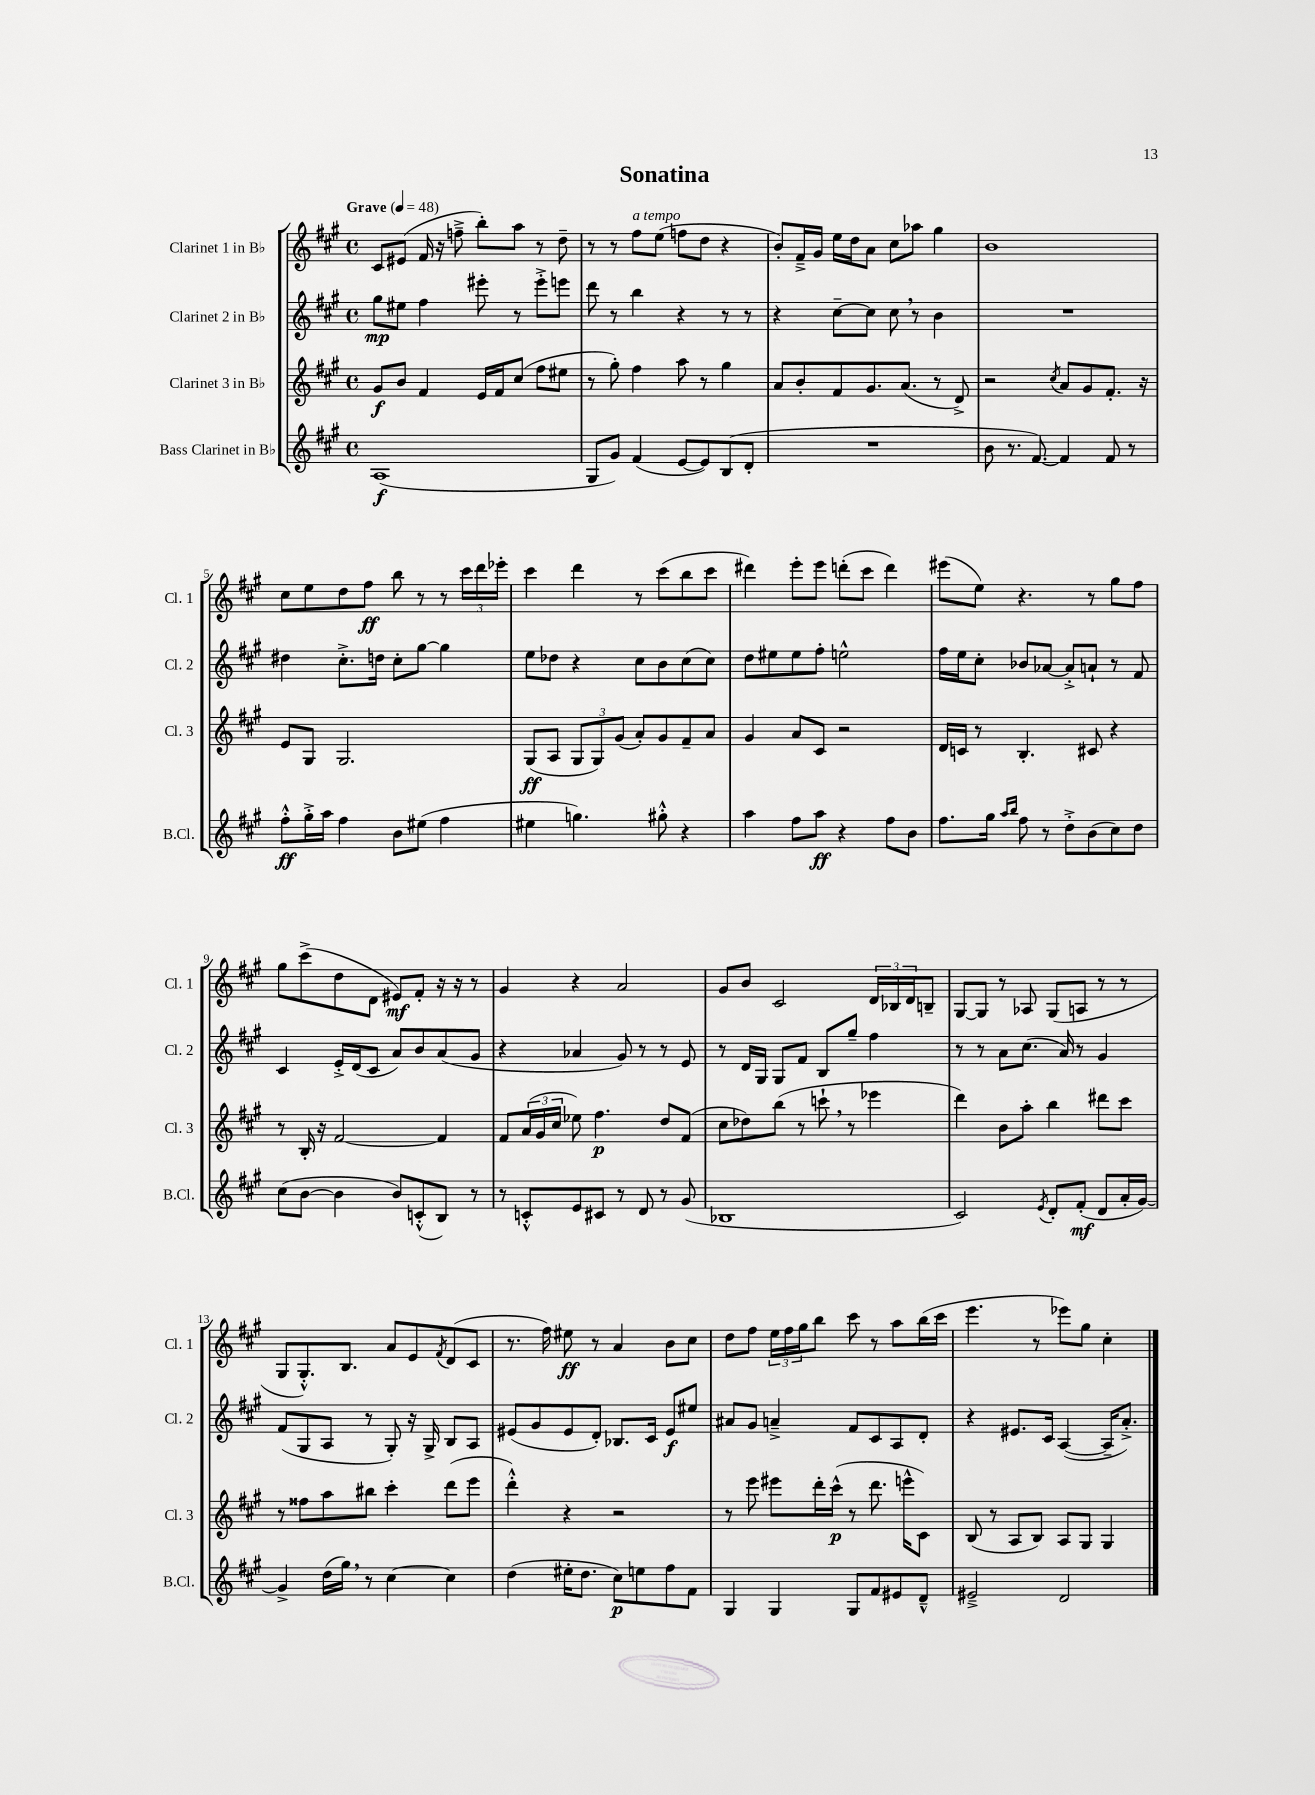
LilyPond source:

\header { title = "Sonatina" }
<<
\new StaffGroup <<
\new Staff = "s0" \with { instrumentName = "Clarinet 1 in Bb" shortInstrumentName = "Cl. 1" } {
    \clef treble \key a \major \defaultTimeSignature \time 4/4 \tempo "Grave" 4 = 48
    cis'8 eis'8( fis'16 r16 f''8---> b''8-.) a''8 r8 d''8-- |
    r8 r8 fis''8^\markup { \italic "a tempo" } e''8( f''8 d''8 r4 |
    b'8-.) fis'16---> gis'16 e''16 d''16 a'8 cis''8 aes''8 gis''4 |
    b'1 |
    cis''8 e''8 d''8 fis''8\ff b''8 r8 r8 \tuplet 3/2 { cis'''16 d'''16 ees'''16-. } |
    cis'''4 d'''4 r8 cis'''8( b''8 cis'''8 |
    dis'''4) e'''8-. e'''8 d'''8-.( cis'''8 d'''4) |
    eis'''8( e''8) r4. r8 gis''8 fis''8 |
    gis''8 cis'''8->( d''8 d'8 eis'8\mf) fis'8-. r16 r16 r8 |
    gis'4 r4 a'2 |
    gis'8 b'8 cis'2 \tuplet 3/2 { d'16 bes16 d'16 } b8-- |
    gis8~ gis8 r8 aes8 gis8( a8 r8 r8 |
    gis8 gis8.-.-^) b8. a'8 e'8 \acciaccatura { fis'8 } d'8( cis'8 |
    r8. fis''16) eis''8\ff r8 a'4 b'8 cis''8 |
    d''8 fis''8 \tuplet 3/2 { e''16 fis''16 gis''16 } b''8 cis'''8 r8 a''8 b''16( cis'''16 |
    e'''4. r8 ees'''8) gis''8 cis''4-. \bar "|." |
}
\new Staff = "s1" \with { instrumentName = "Clarinet 2 in Bb" shortInstrumentName = "Cl. 2" } {
    \clef treble \key a \major \defaultTimeSignature \time 4/4
    gis''8\mp eis''8 fis''4 eis'''8-. r8 eis'''8-.-> e'''8 |
    d'''8 r8 b''4 r4 r8 r8 |
    r4 cis''8~-- cis''8 cis''8 \breathe r8 b'4 |
    R1 |
    dis''4 cis''8.-.-> d''16 cis''8-. gis''8~ gis''4 |
    e''8 des''8 r4 cis''8 b'8 cis''8( cis''8) |
    d''8 eis''8 eis''8 fis''8-. e''2-^ |
    fis''16 e''16 cis''8-. bes'8 aes'8~ aes'8-.-> a'8-! r8 fis'8 |
    cis'4 e'16-.-> d'16( cis'8 a'8) b'8 a'8( gis'8 |
    r4 aes'4 gis'8) r8 r8 e'8 |
    r8 d'16 gis16 gis8 fis'8 b8 gis''8-- fis''4 |
    r8 r8 a'8 cis''8.( a'16) r8 gis'4 |
    fis'8( gis8 a8 r8 gis8-.) r16 gis16-> b8 a8 |
    eis'8( gis'8 eis'8 d'8-.) bes8. cis'16 eis'8\f eis''8 |
    ais'8 gis'8 a'4---> fis'8 cis'8 a8 d'8-. |
    r4 eis'8. cis'16 a4~( a16-- a'8.-.->) \bar "|." |
}
\new Staff = "s2" \with { instrumentName = "Clarinet 3 in Bb" shortInstrumentName = "Cl. 3" } {
    \clef treble \key a \major \defaultTimeSignature \time 4/4
    gis'8\f b'8 fis'4 e'16 fis'16 cis''8( fis''8 eis''8 |
    r8 gis''8-.) fis''4 a''8 r8 gis''4 |
    a'8 b'8-. fis'8 gis'8. a'8.( r8 d'8->) |
    r2 \acciaccatura { cis''8 } a'8 gis'8 fis'8.-. r16 |
    e'8 gis8 gis2. |
    gis8\ff( a8 \tuplet 3/2 { gis8 gis8) gis'8( } a'8-.) gis'8 fis'8-- a'8 |
    gis'4 a'8 cis'8 r2 |
    d'16 c'16 r8 b4.-. cis'8 r4 |
    r8 b16-. r16 fis'2~ fis'4 |
    fis'8 \tuplet 3/2 { a'16( gis'16 cis''16 } ees''8) fis''4.\p d''8 fis'8( |
    cis''8 des''8) b''8( r8 c'''8-! \breathe r8 ees'''4 |
    d'''4) b'8 a''8-. b''4 dis'''8 cis'''8 |
    r8 fisis''8 a''8 bis''8 cis'''4-. d'''8( e'''8 |
    d'''4-.-^) r4 r2 |
    r8 e'''8 eis'''8 d'''16-. cis'''16-^\p( r8 d'''8. e'''16-^ cis'8) |
    b8( r8 a8 b8) a8 gis8 gis4 \bar "|." |
}
\new Staff = "s3" \with { instrumentName = "Bass Clarinet in Bb" shortInstrumentName = "B.Cl." } {
    \clef treble \key a \major \defaultTimeSignature \time 4/4
    a1\f( |
    gis8 gis'8) fis'4( e'8~ e'8) b8( d'8-. |
    R1 |
    b'8 r8. fis'8.~) fis'4 fis'8 r8 |
    fis''8-.-^\ff gis''16-.-> a''16 fis''4 b'8 eis''8( fis''4 |
    eis''4 g''4.) gis''8-.-^ r4 |
    a''4 fis''8 a''8\ff r4 fis''8 b'8 |
    fis''8. gis''16 \grace { a''16 b''16 } fis''8 r8 d''8-.-> b'8( cis''8) d''8 |
    cis''8( b'8~ b'4 b'8) c'8-.-^( b8) r8 |
    r8 c'8-.-^ e'8 cis'8 r8 d'8 r8 gis'8( |
    bes1 |
    cis'2) \acciaccatura { e'8 } d'8-. fis'8-.\mf( d'8 a'16-. gis'16~) |
    gis'4-> d''16( gis''16) \breathe r8 cis''4~ cis''4 |
    d''4( eis''16-. d''8. cis''8\p) e''8 fis''8 fis'8 |
    gis4 gis4 gis8 fis'8 eis'8 d'8---^ |
    eis'2---> d'2 \bar "|." |
}
>>
>>
